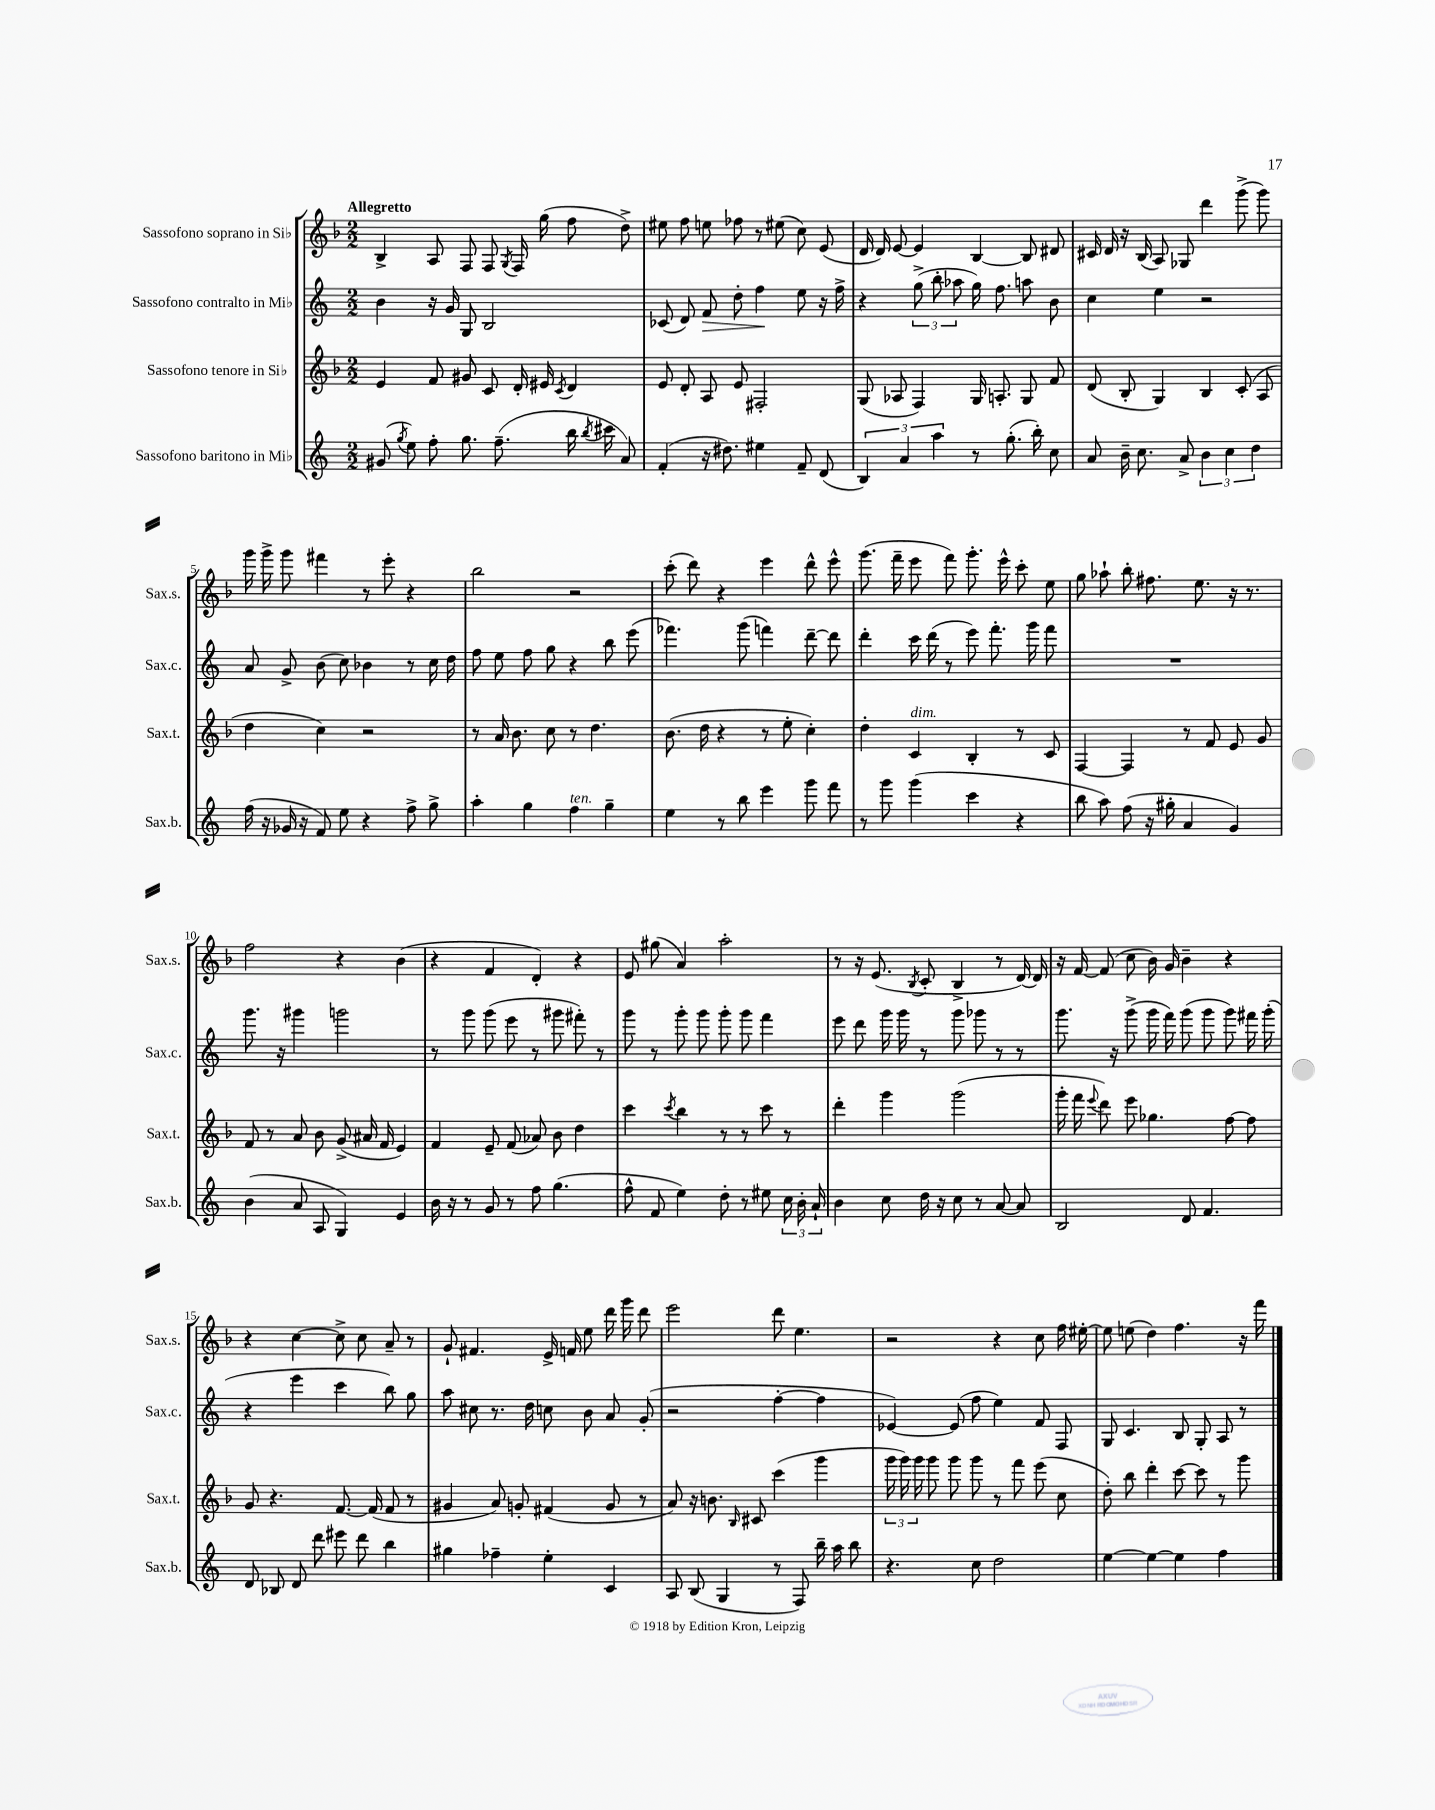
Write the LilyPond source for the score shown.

<<
\new StaffGroup <<
\new Staff = "s0" \with { instrumentName = "Sassofono soprano in Sib" shortInstrumentName = "Sax.s." } {
    \clef treble \key f \major \numericTimeSignature \time 2/2 \tempo "Allegretto"
    \autoBeamOff bes4-> a8 f8 f8 \acciaccatura { g8 } f16 g''16( f''8 d''8->) |
    eis''8 f''8 e''8 fes''8 r8 eis''8( c''8) e'8( |
    d'16 d'16) e'8~ e'4 bes4~ bes8 dis'8 |
    cis'16 d'16 r16 bes16( a8) ges8 d'''4 g'''8->( g'''8) |
    g'''16 g'''16-> g'''8 fis'''4 r8 e'''8-. r4 |
    bes''2 r2 |
    c'''8-.( d'''8) r4 e'''4 d'''8-^ e'''8-^ |
    g'''8.( f'''16-- e'''8 f'''8) g'''8.-. e'''16-^ c'''8-. e''8 |
    g''8 aes''8-! bes''8-. fis''8. e''8. r16 r8. |
    f''2 r4 bes'4( |
    r4 f'4 d'4-.) r4 |
    e'8 gis''8( a'4) a''2-. |
    r8 r16 e'8.( \acciaccatura { bes8 } c'8-. bes4-> r8 d'16~) d'16 |
    r16 f'16~ f'8( c''8 bes'16) g'16 bes'4-- r4 |
    r4 c''4~ c''8-> c''8 a'8-- r8 |
    g'8-! fis'4. e'16-> f'16 e''8 d'''16 g'''16 d'''8 |
    e'''2 d'''8 e''4. |
    r2 r4 c''8 f''16 eis''16~-. |
    eis''8 e''8( d''4) f''4. r16 f'''16 \bar "|." |
}
\new Staff = "s1" \with { instrumentName = "Sassofono contralto in Mib" shortInstrumentName = "Sax.c." } {
    \clef treble \key c \major \numericTimeSignature \time 2/2
    \autoBeamOff b'4 r16 g'16 g8 b2 |
    ces'8( d'8) f'8\> d''8-. f''4\! e''8 r16 f''16-> |
    r4 \tuplet 3/2 { g''8->( b''8-. aes''8 } g''16) f''8. a''8 b'8 |
    c''4 e''4 r2 |
    a'8 g'8-> b'8( c''8) bes'4 r8 c''16 d''16 |
    f''8 e''8 f''8 g''8 r4 b''8 e'''8( |
    fes'''4.) g'''8( f'''4) d'''8~-- d'''8 |
    d'''4-. c'''16 d'''16( r8 e'''8) f'''8.-. g'''16 f'''8 |
    R1 |
    g'''8. r16 gis'''4 g'''2 |
    r8 g'''8 g'''8( e'''8 r8 gis'''8 fis'''8-.) r8 |
    g'''8 r8 g'''8-. g'''8 g'''8-. g'''8 f'''4 |
    e'''8 d'''8 g'''16 g'''16 r8 g'''8 ges'''8 r8 r8 |
    g'''8. r16 g'''8->( g'''16 f'''16) g'''8( g'''8 g'''8) fis'''16 g'''16-.( |
    r4 e'''4 c'''4 b''8) g''8 |
    a''8 cis''8 r8. d''16 c''8 b'8 a'8 g'8-.( |
    r2 f''4~-. f''4 |
    ees'4~) ees'8( f''8 e''4) f'8 f8 |
    g8 c'4. b8 g8-. a8 r8 \bar "|." |
}
\new Staff = "s2" \with { instrumentName = "Sassofono tenore in Sib" shortInstrumentName = "Sax.t." } {
    \clef treble \key f \major \numericTimeSignature \time 2/2
    \autoBeamOff e'4 f'8 gis'8 c'8 d'16-. eis'16 \acciaccatura { c'8 } d'4 |
    e'8 d'8-. a8 e'8 fis2-. |
    g8( aes8 f4) g16 a8.-. g8 f'8 |
    d'8( bes8-. g4) bes4 c'8-.( a8 |
    d''4 c''4) r2 |
    r8 a'16 bes'8. c''8 r8 d''4. |
    bes'8.( d''16 r4 r8 e''8-. c''4-.) |
    d''4-. c'4^\markup { \italic "dim." } bes4-. r8 c'8 |
    f4~ f4 r8 f'8 e'8 g'8 |
    f'8 r8 a'8 bes'8 g'8->( ais'16 f'16 e'4) |
    f'4 e'8-- f'8( aes'8) bes'8 d''4 |
    c'''4 \acciaccatura { c'''8 } bes''4 r8 r8 c'''8 r8 |
    d'''4-. g'''4 g'''2( |
    g'''16-. f'''16 \appoggiatura { e'''8 } d'''8) e'''8 ges''4. f''8~ f''8 |
    g'8 r4. f'8.~ f'16( f'8 r8 |
    gis'4 a'8) g'8-. fis'4( g'8 r8 |
    a'8) r16 b'8. \grace { bes16 } cis'8 c'''4( g'''4 |
    \tuplet 3/2 { g'''16 g'''16) g'''16 } g'''8 g'''8 g'''8 r8 f'''8 e'''8( c''8 |
    d''8-.) bes''8 d'''4-. c'''8~ c'''8 r8 g'''8 \bar "|." |
}
\new Staff = "s3" \with { instrumentName = "Sassofono baritono in Mib" shortInstrumentName = "Sax.b." } {
    \clef treble \key c \major \numericTimeSignature \time 2/2
    \autoBeamOff gis'8( \acciaccatura { g''8 } e''8) f''8-. g''8. f''8.--( b''16 \acciaccatura { b''8 } cis'''16 a'8) |
    f'4-.( r16 dis''8.) eis''4 f'8-- d'8( |
    \tuplet 3/2 { b4) a'4 a''4 } r8 g''8.-.( b''16-.) c''8 |
    a'8 b'16-- c''8. a'8-> \tuplet 3/2 { b'4 c''4 d''4 } |
    f''16( r16 ges'16 r16 f'8) e''8 r4 f''8-> g''8-> |
    a''4-. g''4 f''4^\markup { \italic "ten." } g''4-- |
    e''4 r8 b''8 e'''4 g'''8 f'''8 |
    r8 g'''8 g'''4( c'''4 r4 |
    b''8 a''8) f''8( r16 gis''16-. a'4 g'4) |
    b'4( a'8 a8 g4) e'4 |
    b'16 r16 r8 g'8 r8 f''8 g''4.( |
    f''8-^ f'8 e''4) d''8-. r8 eis''8 \tuplet 3/2 { c''16 b'16-. a'16-! } |
    b'4 c''8 d''16 r16 c''8 r8 a'8~ a'8 |
    b2 d'8 f'4. |
    d'8 bes8 d'8 d'''8 eis'''8 d'''8 b''4 |
    gis''4 fes''4-- e''4-. c'4 |
    a8 b8( g4 r8 f8) b''16-- a''16 b''8 |
    r4. c''8 d''2 |
    e''4~ e''4~ e''4 f''4 \bar "|." |
}
>>
>>
